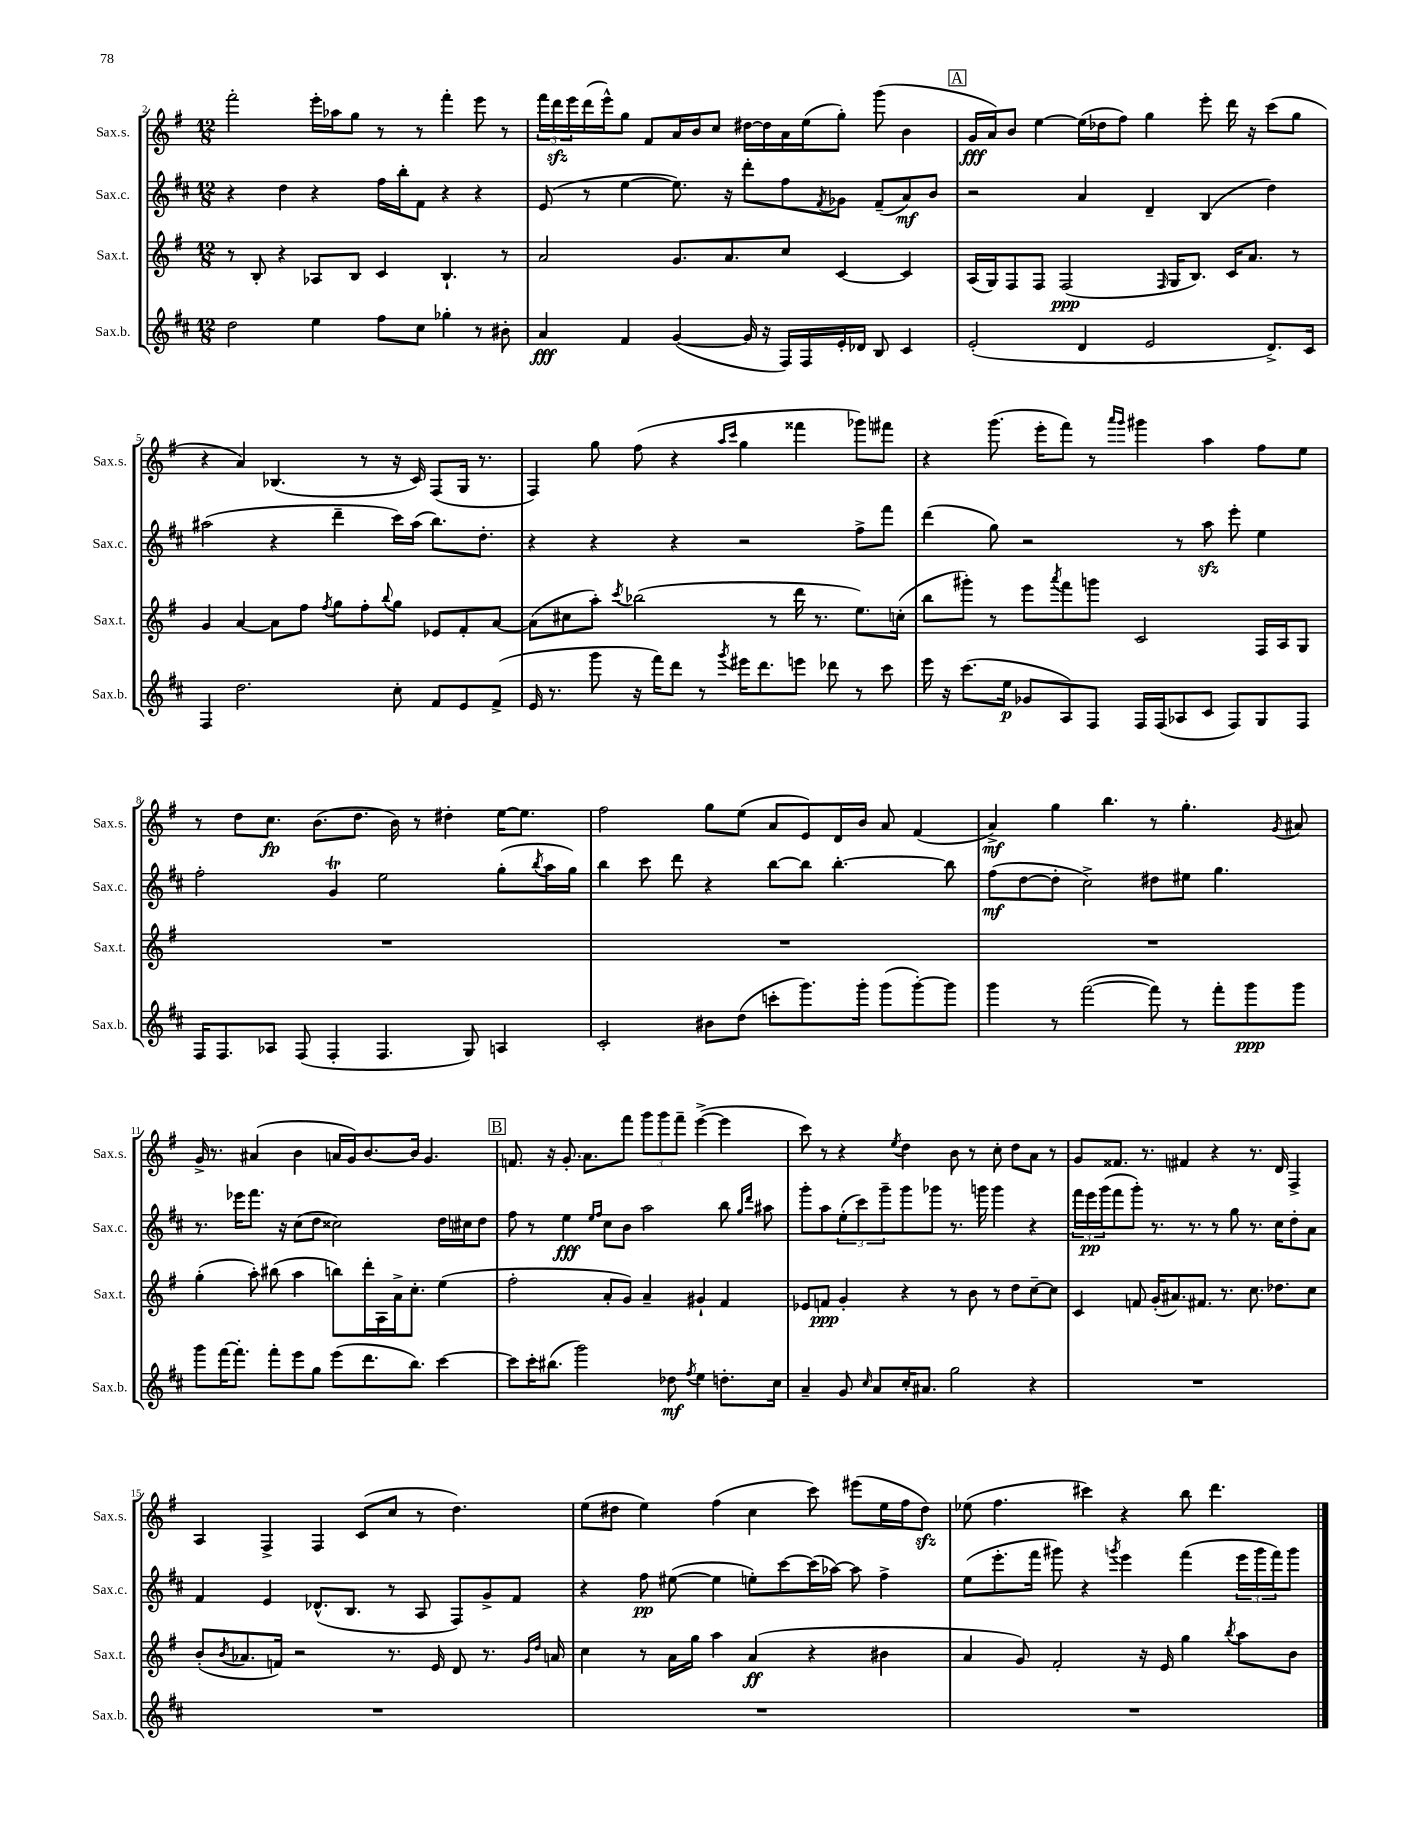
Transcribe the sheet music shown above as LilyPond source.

<<
\new StaffGroup <<
\new Staff = "s0" \with { instrumentName = "Sax.s." shortInstrumentName = "Sax.s." } {
    \clef treble \key g \major \numericTimeSignature \time 12/8
    fis'''2-. e'''16-. aes''16 g''8 r8 r8 fis'''4-. e'''8 r8 |
    \tuplet 3/2 { fis'''16 d'''16\sfz e'''16 } d'''16( e'''16-^) g''8 fis'8 a'16 b'16 c''8 dis''16~ dis''16 a'16 e''16( g''8-.) g'''8( b'4 |
    \mark \markup { \box "A" } g'16\fff a'16) b'8 e''4~ e''16( des''16 fis''8) g''4 e'''8-. d'''16 r16 c'''8( g''8 |
    r4 a'4) bes4.( r8 r16 c'16) fis8( g16 r8. |
    fis4) g''8 fis''8( r4 \grace { a''16 c'''16 } g''4 fisis'''4 ges'''8) fis'''8 |
    r4 g'''8.( e'''16-. fis'''8) r8 \grace { a'''16 g'''16 } gis'''4 a''4 fis''8 e''8 |
    r8 d''8 c''8.\fp b'8.( d''8. b'16) r8 dis''4-. e''16~ e''8. |
    fis''2 g''8 e''8( a'8 e'8) d'16 b'16 a'8 fis'4( |
    a'4->\mf) g''4 b''4. r8 g''4.-. \acciaccatura { g'8 } ais'8 |
    g'16-> r8. ais'4( b'4 a'16 g'16) b'8.~ b'16 g'4. |
    \mark \markup { \box "B" } f'8. r16 g'8.-. a'8. fis'''8 \tuplet 3/2 { g'''8 g'''8 fis'''8-- } e'''4~->( e'''4 |
    c'''8) r8 r4 \acciaccatura { e''8 } d''4 b'8 r8 c''8-. d''8 a'8 r8 |
    g'8 fisis'8. r8. fis'4 r4 r8. d'16 fis4-> |
    a4 fis4-> fis4 c'8( c''8 r8 d''4.) |
    e''8( dis''8 e''4) fis''4( c''4 c'''8) eis'''8( e''16 fis''16 dis''8\sfz) |
    ees''8( fis''4. cis'''4) r4 b''8 d'''4. \bar "|." |
}
\new Staff = "s1" \with { instrumentName = "Sax.c." shortInstrumentName = "Sax.c." } {
    \clef treble \key d \major \numericTimeSignature \time 12/8
    r4 d''4 r4 fis''16 b''16-. fis'8 r4 r4 |
    e'8( r8 e''4~ e''8.) r16 d'''8-. fis''8 \acciaccatura { fis'8 } ges'8 fis'8--( a'8\mf) b'8 |
    \mark \markup { \box "A" } r2 a'4 d'4-- b4( d''4) |
    ais''2( r4 d'''4-- cis'''16) ais''16( b''8.) d''8.-. |
    r4 r4 r4 r2 fis''8-> fis'''8 |
    d'''4( g''8) r2 r8 a''8\sfz e'''8-. e''4 |
    fis''2-. g'4\trill e''2 g''8-.( \acciaccatura { b''8 } a''16 g''16) |
    b''4 cis'''8 d'''8 r4 b''8~ b''8 b''4.~-. b''8 |
    fis''8\mf( d''8~ d''8-. cis''2->) dis''8 eis''8 g''4. |
    r8. ees'''16 fis'''8. r16 cis''8( d''8 cisis''2) d''16 cis''16 d''8 |
    \mark \markup { \box "B" } fis''8 r8 e''4\fff \grace { e''16 fis''16 } cis''8 b'8 a''2 b''8 \grace { g''16 d'''16 } ais''8 |
    g'''8-. a''8 \tuplet 3/2 { e''8-.( cis'''8) g'''8-- } g'''8 ges'''8 r8. g'''16 g'''4 r4 |
    \tuplet 3/2 { fis'''16 e'''16\pp g'''16( } fis'''8 g'''8-.) r8. r8. r8 g''8 r8. cis''16 d''8-. a'8 |
    fis'4 e'4 des'8.-^( b8. r8 a8 fis8) g'8-> fis'8 |
    r4 fis''8\pp eis''8~( eis''4 e''8-.) cis'''8~ cis'''16( aes''16~) aes''8 fis''4-> |
    e''8( e'''8.-. fis'''16 gis'''8) r4 \acciaccatura { g'''8 } e'''4 fis'''4( \tuplet 3/2 { e'''16 g'''16 fis'''16) } g'''8 \bar "|." |
}
\new Staff = "s2" \with { instrumentName = "Sax.t." shortInstrumentName = "Sax.t." } {
    \clef treble \key g \major \numericTimeSignature \time 12/8
    r8 b8-. r4 aes8 b8 c'4 b4.-! r8 |
    a'2 g'8. a'8. c''8 c'4~ c'4 |
    \mark \markup { \box "A" } a16( g16) fis8 fis8 fis2\ppp( \grace { fis16 } g16 b8.) c'16 a'8. r8 |
    g'4 a'4~ a'8 fis''8 \acciaccatura { fis''8 } g''8 fis''8-. \appoggiatura { b''8 } g''8 ees'8 fis'8-. a'8~ |
    a'8( cis''8 a''8-.) \acciaccatura { c'''8 } bes''2( r8 d'''16 r8. e''8.) c''16-.( |
    b''8 gis'''8-.) r8 e'''8 \acciaccatura { a'''8 } fis'''8 g'''8 c'2 fis16 a16 g8 |
    R1. |
    R1. |
    R1. |
    g''4-.( a''8-.) bis''8( a''4 b''8) d'''16-. a16 a'16-> c''8.-. e''4( |
    \mark \markup { \box "B" } fis''2-. a'8-. g'8) a'4-- gis'4-! fis'4 |
    ees'8 f'8\ppp g'4-. r4 r8 b'8 r8 d''8 c''8~-- c''8 |
    c'4 f'8 g'16-.( ais'8.) fis'8. r8. c''8. des''8. c''8 |
    b'8-.( \acciaccatura { b'8 } aes'8. f'16) r2 r8. e'16 d'8 r8. \grace { g'16 d''16 } a'16 |
    c''4 r8 a'16 g''16 a''4 a'4\ff( r4 bis'4 |
    a'4 g'8) fis'2-. r16 e'16 g''4 \acciaccatura { b''8 } a''8 b'8 \bar "|." |
}
\new Staff = "s3" \with { instrumentName = "Sax.b." shortInstrumentName = "Sax.b." } {
    \clef treble \key d \major \numericTimeSignature \time 12/8
    d''2 e''4 fis''8 cis''8 ges''4-. r8 bis'8-. |
    a'4\fff fis'4 g'4~( g'16 r16 fis16) fis16 e'16-. des'16 b8 cis'4 |
    \mark \markup { \box "A" } e'2-.( d'4 e'2 d'8.->) cis'16 |
    fis4 d''2. cis''8-. fis'8 e'8 fis'8->( |
    e'16 r8. g'''8 r16 fis'''16) d'''8 r8 \acciaccatura { g'''8 } eis'''16 d'''8. e'''8 des'''8 r8 cis'''8 |
    e'''16 r16 cis'''8.( e''16\p ges'8 a8) fis8 fis16 fis16( aes8 cis'8 fis8) g8 fis8 |
    fis16 fis8. aes8 fis8( fis4-. fis4. g8) a4 |
    cis'2-. bis'8 d''8( c'''8-. g'''8.) g'''16-. g'''8( g'''8~-.) g'''8 |
    g'''4 r8 fis'''2~( fis'''8) r8 fis'''8-. g'''8\ppp g'''8 |
    g'''8 fis'''16~ fis'''8.-. fis'''8-. e'''8 g''8 e'''8( d'''8. b''8.) cis'''4~ |
    \mark \markup { \box "B" } cis'''8 cis'''16-. bis''8.( g'''2) des''8\mf \acciaccatura { fis''8 } e''4 d''8.-. cis''16 |
    a'4-- g'8 \grace { cis''16 } a'8 cis''16-. ais'8. g''2 r4 |
    R1. |
    R1. |
    R1. |
    R1. \bar "|." |
}
>>
>>
\layout { \context { \Score currentBarNumber = #2 } }
